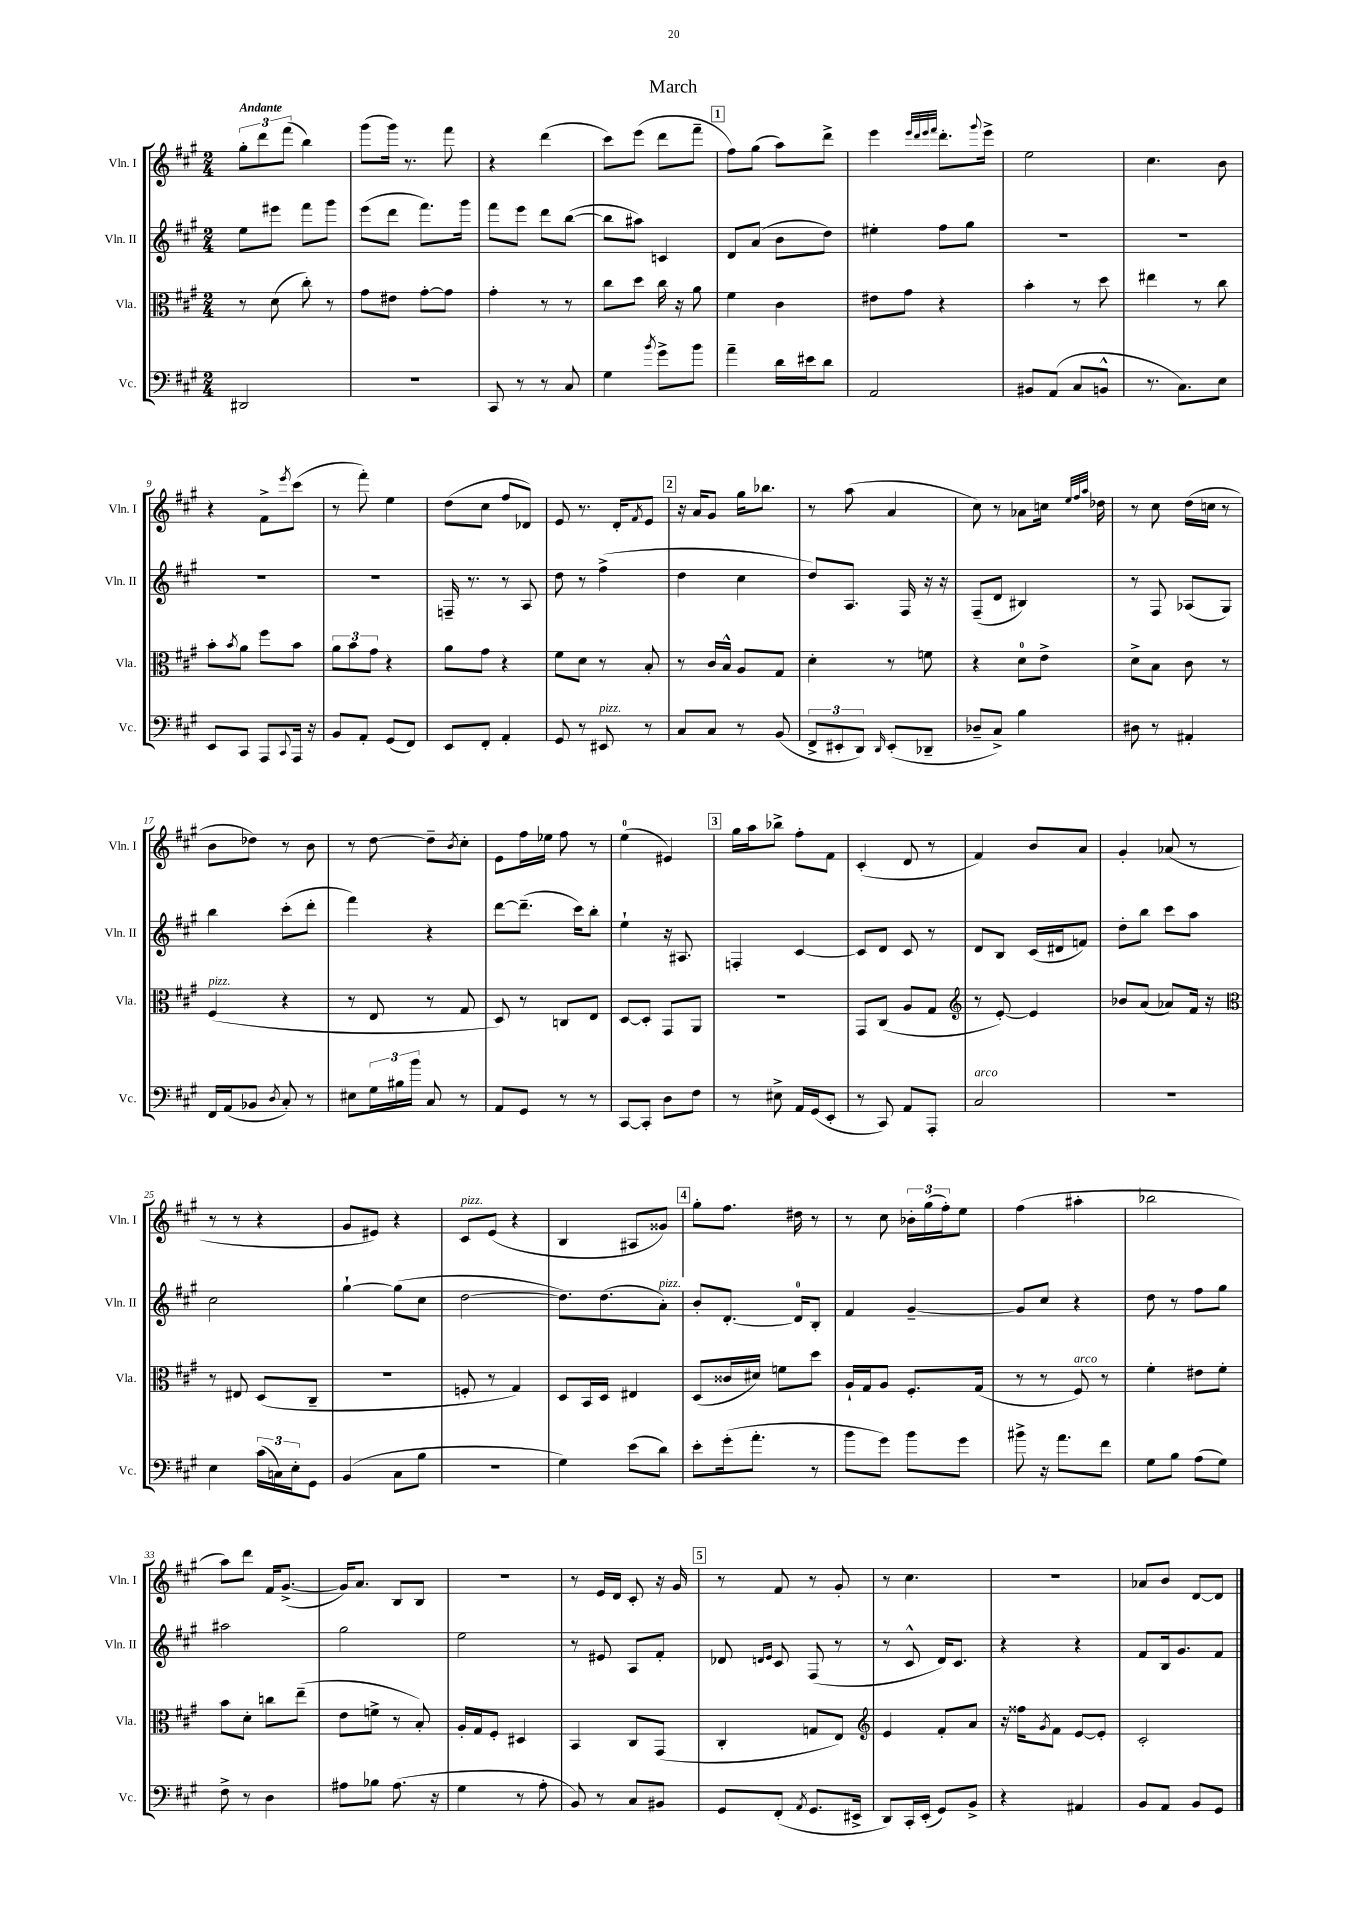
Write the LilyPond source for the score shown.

\header { title = "March" }
<<
\new StaffGroup <<
\new Staff = "s0" \with { instrumentName = "Vln. I" shortInstrumentName = "Vln. I" } {
    \clef treble \key a \major \numericTimeSignature \time 2/4 \tempo "Andante"
    \tuplet 3/2 { gis''8-. d'''8 fis'''8( } b''4) |
    gis'''8( gis'''16) r8. fis'''8 |
    r4 d'''4( |
    cis'''8) e'''8( d'''8 fis'''8-- |
    \mark \markup { \box "1" } fis''8) gis''8( a''8) d'''8-> |
    e'''4 \grace { e'''32 d'''32 e'''32 fis'''32 } d'''8.-. \appoggiatura { gis'''8 } e'''16-> |
    e''2 |
    cis''4. b'8 |
    r4 fis'8-> \acciaccatura { e'''8 } cis'''8( |
    r8 fis'''8-.) e''4 |
    d''8( cis''8 fis''8 des'8) |
    e'8 r8. d'16-. \acciaccatura { fis'8 } e'8 |
    \mark \markup { \box "2" } r16 a'16 gis'8 gis''16 bes''8. |
    r8 a''8( a'4 |
    cis''8) r8 aes'8 c''16 \grace { e''32 fis''32 a''32 } des''16 |
    r8 cis''8 d''16( c''16 r8 |
    b'8 des''8) r8 b'8 |
    r8 d''8~ d''8-- \acciaccatura { b'8 } cis''8-. |
    e'8 fis''16 ees''16 fis''8 r8 |
    e''4-0( eis'4) |
    \mark \markup { \box "3" } gis''16 a''16 bes''8-> fis''8-. fis'8 |
    cis'4-.( d'8 r8 |
    fis'4) b'8 a'8 |
    gis'4-. aes'8( r8 |
    r8 r8 r4 |
    gis'8 eis'8) r4 |
    cis'8^\markup { \italic "pizz." } e'8( r4 |
    b4 ais8 gisis'8) |
    \mark \markup { \box "4" } gis''8-. fis''8. dis''16 r8 |
    r8 cis''8 \tuplet 3/2 { bes'16-. gis''16( fis''16-.) } e''8 |
    fis''4( ais''4-. |
    bes''2 |
    a''8) d'''8 fis'16 gis'8.~->( |
    gis'16) a'8. b8 b8 |
    r2 |
    r8 e'16 d'16 cis'8-. r16 gis'16 |
    \mark \markup { \box "5" } r8 fis'8 r8 gis'8-. |
    r8 cis''4. |
    R2 |
    aes'8 b'8 d'8~ d'8 \bar "|." |
}
\new Staff = "s1" \with { instrumentName = "Vln. II" shortInstrumentName = "Vln. II" } {
    \clef treble \key a \major \numericTimeSignature \time 2/4
    e''8 eis'''8 fis'''8 gis'''8 |
    e'''8( d'''8 fis'''8.) gis'''16 |
    fis'''8 e'''8 d'''8 b''8~( |
    b''8 ais''8) c'4 |
    \mark \markup { \box "1" } d'8 a'8( b'8 d''8) |
    eis''4-. fis''8 gis''8 |
    R2 |
    R2 |
    R2 |
    R2 |
    f16-- r8. r8 a8 |
    d''8 r8 fis''4->( |
    \mark \markup { \box "2" } d''4 cis''4 |
    d''8) a8. fis16 r16 r16 |
    fis8--( d'8 bis4) |
    r8 fis8 aes8( gis8) |
    b''4 cis'''8-.( d'''8-. |
    fis'''4) r4 |
    d'''8~ d'''8.--( cis'''16) b''8-. |
    e''4-! r16 ais8. |
    \mark \markup { \box "3" } f4-. cis'4~ |
    cis'8 d'8 cis'8 r8 |
    d'8 b8 cis'16( dis'16 f'8) |
    d''8-. b''8 cis'''8 a''8 |
    cis''2 |
    gis''4~-! gis''8( cis''8 |
    d''2~ |
    d''8.) d''8.( a'8-.^\markup { \italic "pizz." }) |
    \mark \markup { \box "4" } b'8-. d'8.~-. d'16-0 b8-. |
    fis'4 gis'4~-- |
    gis'8 cis''8 r4 |
    d''8 r8 fis''8 gis''8 |
    ais''2 |
    gis''2 |
    e''2 |
    r8 eis'8 a8 fis'8-. |
    \mark \markup { \box "5" } des'8 \grace { d'16 e'16 } cis'8 fis8( r8 |
    r8 cis'8-^ d'16) cis'8. |
    r4 r4 |
    fis'8 b16 gis'8. fis'8 \bar "|." |
}
\new Staff = "s2" \with { instrumentName = "Vla." shortInstrumentName = "Vla." } {
    \clef alto \key a \major \numericTimeSignature \time 2/4
    r8 d'8( cis''8-.) r8 |
    gis'8 eis'8 gis'8~-. gis'8 |
    gis'4-. r8 r8 |
    cis''8 d''8 cis''16 r16 a'8 |
    \mark \markup { \box "1" } fis'4 cis'4 |
    eis'8 gis'8 r4 |
    b'4-. r8 d''8 |
    eis''4 r8 cis''8 |
    b'8-. \acciaccatura { b'8 } a'8 fis''8 b'8 |
    \tuplet 3/2 { a'8 b'8 gis'8 } r4 |
    a'8 gis'8 r4 |
    fis'8 d'8 r8 b8-. |
    \mark \markup { \box "2" } r8 cis'16 b16-^ a8 gis8 |
    d'4-. r8 f'8 |
    r4 d'8-0 e'8-> |
    d'8-> b8 cis'8 r8 |
    fis4^\markup { \italic "pizz." }( r4 |
    r8 e8 r8 gis8 |
    d8) r8 c8 e8 |
    d8~ d8-. gis,8 a,8 |
    \mark \markup { \box "3" } R2 |
    gis,8 cis8( a8 gis8 |
    \clef treble r8 e'8~-.) e'4 |
    bes'8 a'8( aes'8) fis'16 r16 |
    \clef alto r8 eis8 d8( cis8-- |
    R2 |
    f8-. r8 gis4) |
    d8 b,16 d16 eis4 |
    \mark \markup { \box "4" } d8( cisis'16 dis'16) f'8 d''8 |
    a16-! gis16 a8 fis8.-. gis16( |
    r8 r8 fis8^\markup { \italic "arco" }) r8 |
    fis'4-. eis'8 fis'8-. |
    b'8 d'8-. c''8 e''8--( |
    e'8 f'8-> r8 b8-.) |
    a16-. gis16 fis8-. dis4 |
    b,4 cis8 gis,8( |
    \mark \markup { \box "5" } cis4-. g8 e8) |
    \clef treble e'4 fis'8-. a'8 |
    r16 fisis''16 \acciaccatura { gis'8 } fis'8 e'8~ e'8-. |
    cis'2-. \bar "|." |
}
\new Staff = "s3" \with { instrumentName = "Vc." shortInstrumentName = "Vc." } {
    \clef bass \key a \major \numericTimeSignature \time 2/4
    dis,2 |
    R2 |
    cis,8 r8 r8 cis8 |
    gis4 \acciaccatura { b'8 } gis'8-> b'8 |
    \mark \markup { \box "1" } a'4-- d'16 eis'16 d'8 |
    a,2 |
    bis,8 a,8( cis8 b,8-^ |
    r8. cis8.) e8 |
    e,8 cis,8 a,,8 \appoggiatura { cis,8 } a,,16 r16 |
    b,8 a,8-. gis,8( fis,8) |
    e,8 fis,8-. a,4-. |
    gis,8 r8 eis,8^\markup { \italic "pizz." } r8 |
    \mark \markup { \box "2" } cis8 cis8 r8 b,8( |
    \tuplet 3/2 { fis,8-> eis,8-. d,8) } \grace { d,16 } eis,8-.( des,8-- |
    des8-- cis8->) b4 |
    dis8 r8 ais,4-. |
    fis,16 a,16( bes,8 \acciaccatura { d8 } cis8-.) r8 |
    eis8 \tuplet 3/2 { gis16 bis16 b'16 } cis8 r8 |
    a,8 gis,8 r8 r8 |
    cis,8~ cis,8-. d8 fis8 |
    \mark \markup { \box "3" } r8 eis8-> a,16 gis,16( e,8-. |
    r8 cis,8) a,8 a,,8-. |
    cis2^\markup { \italic "arco" } |
    r2 |
    e4 \tuplet 3/2 { cis'16( c16) e16-. } gis,8 |
    b,4( cis8 b8 |
    R2 |
    gis4) e'8( d'8) |
    \mark \markup { \box "4" } e'8-. gis'16-.( a'8.-. r8 |
    b'8 gis'8) b'8 gis'8 |
    bis'8-> r16 a'8. fis'8 |
    gis8 b8 a8( gis8) |
    fis8-> r8 d4 |
    ais8 bes8 ais8.( r16 |
    gis4 r8 a8-. |
    b,8) r8 cis8 bis,8 |
    \mark \markup { \box "5" } gis,8 fis,8-.( \acciaccatura { a,8 } gis,8. eis,16-> |
    d,8) cis,16-. e,16-.( gis,8) b,8-> |
    r4 ais,4 |
    b,8 a,8 b,8 gis,8 \bar "|." |
}
>>
>>
